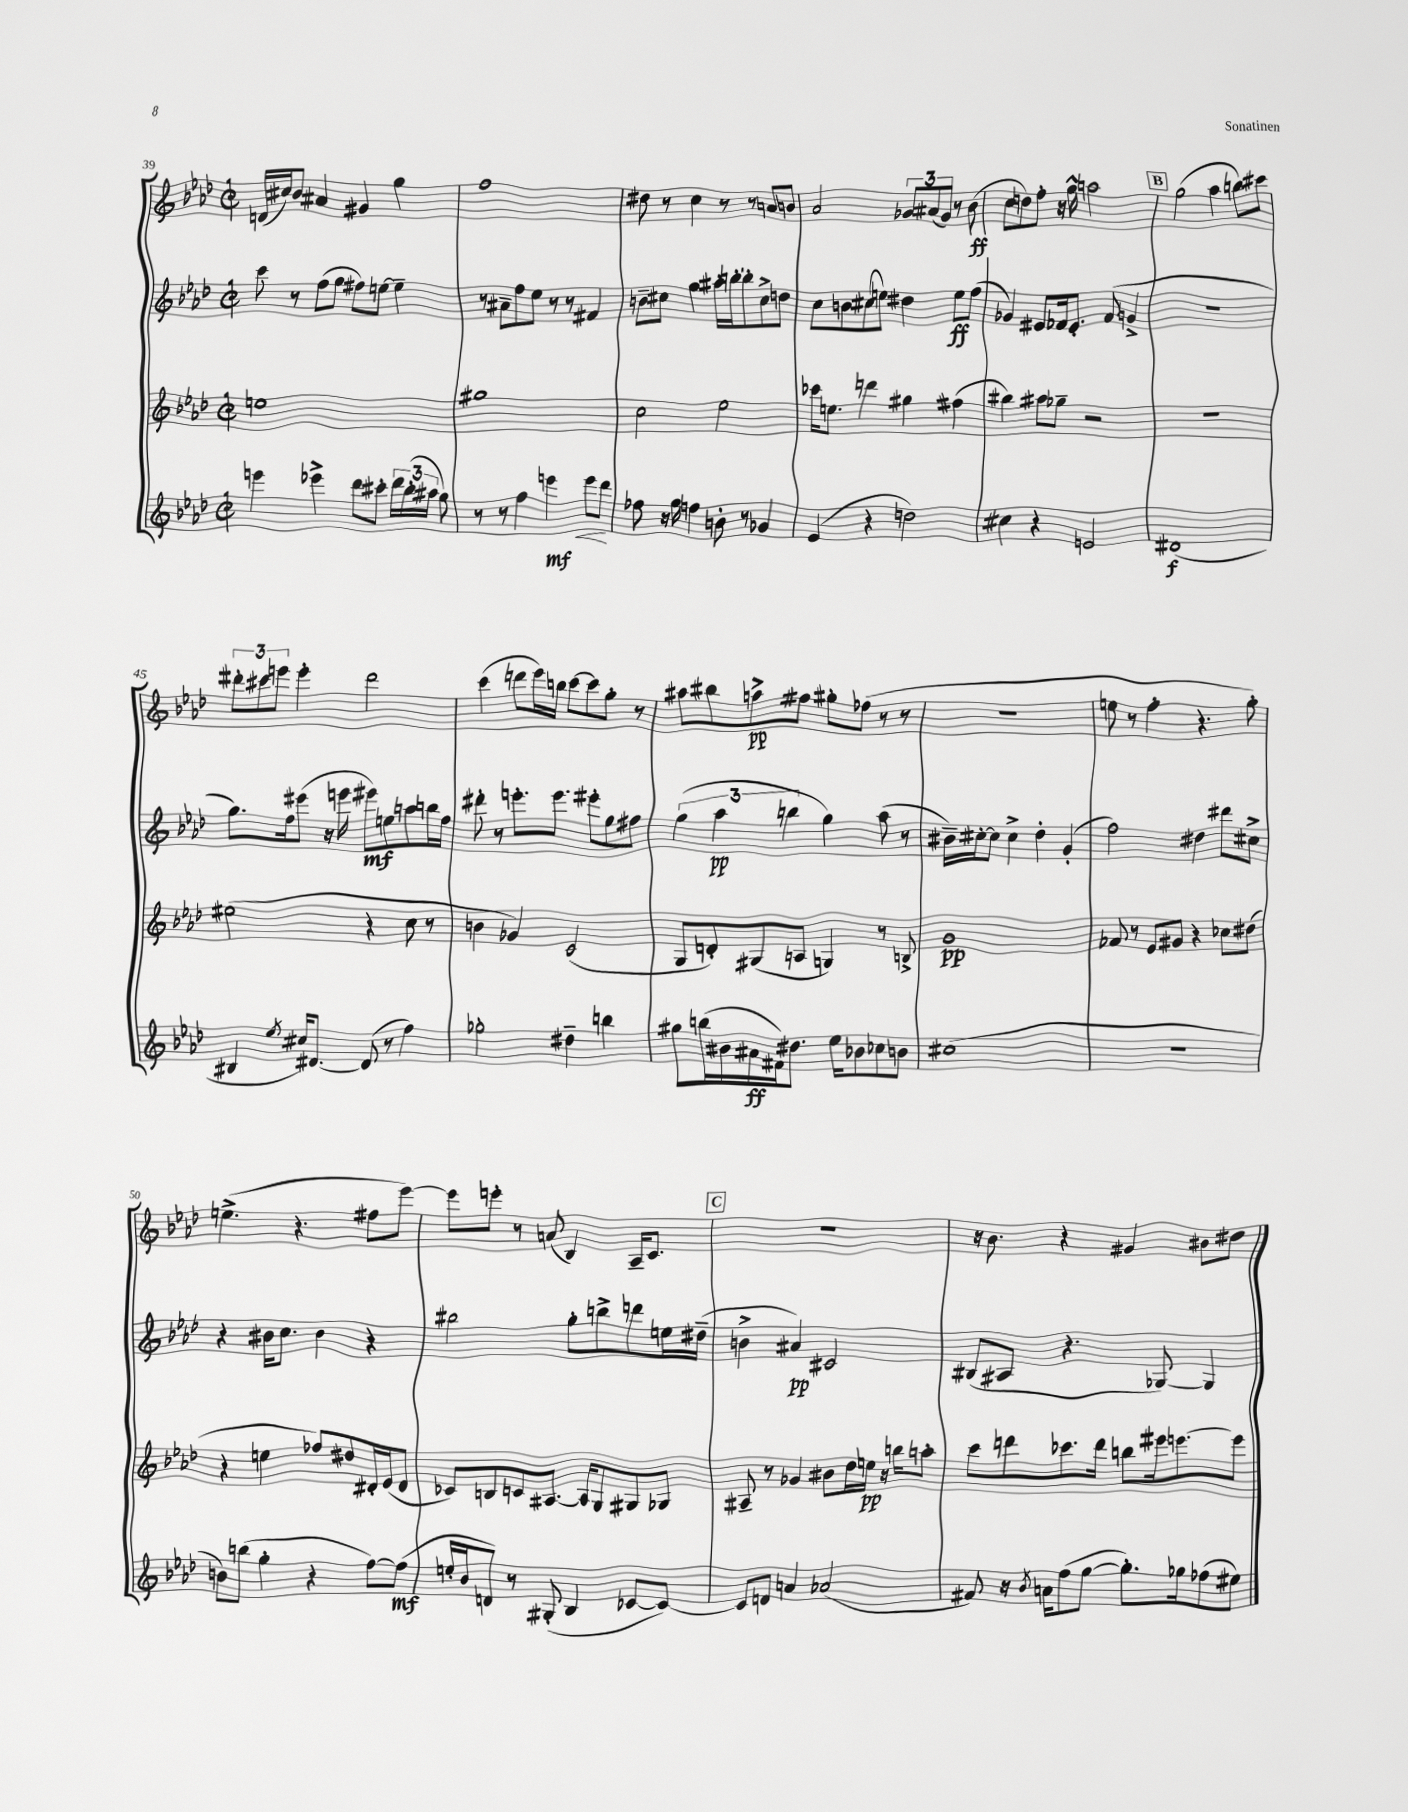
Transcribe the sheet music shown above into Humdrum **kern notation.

**kern	**dynam	**kern	**dynam	**kern	**dynam	**kern	**dynam
*part4	*part4	*part3	*part3	*part2	*part2	*part1	*part1
*staff4	*staff4	*staff3	*staff3	*staff2	*staff2	*staff1	*staff1
*clefG2	*	*clefG2	*	*clefG2	*	*clefG2	*
*k[b-e-a-d-]	*	*k[b-e-a-d-]	*	*k[b-e-a-d-]	*	*k[b-e-a-d-]	*
*M2/2	*	*M2/2	*	*M2/2	*	*M2/2	*
*met(c|)	*	*met(c|)	*	*met(c|)	*	*met(c|)	*
=39	=39	=39	=39	=39	=39	=39	=39
4eeen\	.	1een	.	8ccc\	.	(16dn/LL	.
.	.	.	.	.	.	16cc#X/J)	.
.	.	.	.	8r	.	8b-/J	.
4eee-X^\	.	.	.	(8ff\L	.	4a#X/	.
.	.	.	.	8gg\J	.	.	.
8ddd-\L	.	.	.	8ff#X\L)	.	4g#X/	.
8ccc#X'\J	.	.	.	[8een\J	.	.	.
24ddd-\LL	.	.	.	4ee~\]	.	4gg\	.
(24bb-'\	.	.	.	.	.	.	.
24aa#X\JJ	.	.	.	.	.	.	.
8gg\)	.	.	.	.	.	.	.
=40	=40	=40	=40	=40	=40	=40	=40
8r	.	1gg#X	.	8r	.	1ff	.
8r	.	.	.	8a#X~\L	.	.	.
4ff\	.	.	.	8ff\	.	.	.
.	.	.	.	8ee-\J	.	.	.
!	!LO:HP:b	!	!	!	!	!	!
4eeen\	< mf	.	.	8r	.	.	.
.	.	.	.	8r	.	.	.
8eee\L	.	.	.	4f#X/	.	.	.
8ddd-\J	.	.	.	.	.	.	.
.	[	.	.	.	.	.	.
=41	=41	=41	=41	=41	=41	=41	=41
8ff-X\	.	2cc\	.	8bn~\L	.	8dd#X\	.
16r	.	.	.	8cc#X\J	.	8r	.
16gg\	.	.	.	.	.	.	.
4ffn\	.	.	.	4gg\	.	4cc\	.
8bn'\	.	2ee-\	.	16aa#X'\LL	.	8r	.
.	.	.	.	[16bbn'\J	.	.	.
8r	.	.	.	8bb'\]	.	8r	.
4g-X/	.	.	.	8cc#^\	.	8an/L	.
.	.	.	.	8ddn\J	.	8bn/J	.
=42	=42	=42	=42	=42	=42	=42	=42
(4e-/	.	16ccc-X\KL	.	8cc\L	.	2a-/	.
.	.	8.een\J	.	.	.	.	.
.	.	.	.	8bn\	.	.	.
4r	.	4dddn\	.	(8cc#X\	.	.	.
.	.	.	.	8een\J)	.	.	.
2ddn\)	.	4gg#X\	.	4dd#X\	.	12g-X/L	.
.	.	.	.	.	.	(12a#X/	.
.	.	.	.	.	.	12g-/J)	.
.	.	(4ff#X\	.	8ee\L	ff	8r	.
.	.	.	.	(8ff\J	.	(8b-\	ff
=43	=43	=43	=43	=43	=43	=43	=43
4cc#X\	.	4bb#X\)	.	4g-X/)	.	8cc\L	.
.	.	.	.	.	.	8ddn\)	.
4r	.	8aa#X\L	.	8e#X/L	.	8ff'\J	.
.	.	8gg-X~\J	.	16f-X/k	.	16r	.
.	.	.	.	8.e#'/J	.	16gg^^\	.
2en/	.	2r	.	.	.	2aan\	.
.	.	.	.	(8f-/	.	.	.
.	.	.	.	4gn^/	.	.	.
!!LO:REH:place=s1:t=B
=44	=44	=44	=44	=44	=44	=44	=44
(1d#X	f	1r	.	1r	.	(2gg\	.
.	.	.	.	.	.	4aa-\	.
.	.	.	.	.	.	8bbn\L)	.
.	.	.	.	.	.	8ccc#X\J	.
!!LO:LB:g=z
=45	=45	=45	=45	=45	=45	=45	=45
4B#X/	.	(2ee#X\	.	8.gg\L)	.	12ddd#X'\L	.
.	.	.	.	.	.	12ccc#X\	.
.	.	.	.	.	.	12eeen\J	.
.	.	.	.	16ff\k	.	.	.
8qee-/	.	.	.	.	.	.	.
16cc#X/KL)	.	.	.	(8eee#X\J	.	4eee'\	.
[8.d#X/J	.	.	.	.	.	.	.
.	.	.	.	16r	.	.	.
.	.	.	.	16eeen\	.	.	.
(8d#/]	.	4r	.	8eee#X\L)	mf	2ddd#\	.
8r	.	.	.	8een\	.	.	.
4ff\)	.	8cc\	.	8aan\	.	.	.
.	.	8r	.	16bbn\L	.	.	.
.	.	.	.	16ff\JJ	.	.	.
=46	=46	=46	=46	=46	=46	=46	=46
2gg-X'\	.	4bn\	.	8ddd#X'\	.	(4ccc\	.
.	.	.	.	8r	.	.	.
.	.	4g-X/)	.	8.eeen'\L	.	8dddn\L	.
.	.	.	.	.	.	16eee-\L)	.
.	.	.	.	8.eee\J	.	16bbn\JJ	.
4dd#X~\	.	(2c/	.	.	.	[8ccc\L	.
.	.	.	.	8eee#X'\L	.	8ccc\]	.
4bbn\	.	.	.	8gg\	.	8gg'\J	.
.	.	.	.	8ff#X\J	.	8r	.
=47	=47	=47	=47	=47	=47	=47	=47
8gg#X\L	.	8G/L	.	(6gg\	.	8aa#X\L	.
(16bbn\L	.	8dn'/)	.	.	.	8bb#X\	.
.	.	.	.	6aa-\	pp	.	.
16b#X\	.	.	.	.	.	.	.
16a#X\	ff	(8G#X/	.	.	.	8aan^\	pp
16f#X\J)	.	.	.	.	.	.	.
.	.	.	.	6bbn\	.	.	.
8.dd#X\J	.	8An/J	.	.	.	8ff#X\J	.
.	.	4Gn/)	.	4gg\)	.	8gg#X'\L	.
16ee-\KL	.	.	.	.	.	.	.
8b-X\	.	.	.	.	.	(8ff-X\J	.
8cc-X\	.	8r	.	(8aa-\	.	8r	.
8bn\J	.	8Bn^/	.	8r	.	8r	.
=48	=48	=48	=48	=48	=48	=48	=48
(1cc#X	.	1g	pp	16b#X~\LL)	.	1r	.
.	.	.	.	[16cc#X'\J	.	.	.
.	.	.	.	8cc#\J]	.	.	.
.	.	.	.	4cc#^\	.	.	.
.	.	.	.	4dd-'\	.	.	.
.	.	.	.	(4g'/	.	.	.
=49	=49	=49	=49	=49	=49	=49	=49
1r	.	8f-X/	.	2ff\)	.	8een\	.
.	.	8r	.	.	.	8r	.
.	.	8e-/L	.	.	.	4ff'\	.
.	.	8g#X/J	.	.	.	.	.
.	.	4r	.	4dd#X\	.	4.r	.
.	.	8cc-X\L	.	8ddd#X\L	.	.	.
.	.	(8dd#X\J	.	8cc#X^\J	.	8gg'\)	.
!!LO:LB:g=z
=50	=50	=50	=50	=50	=50	=50	=50
8bn\L)	.	4r	.	4r	.	(4.een^\	.
(8bbn\J	.	.	.	.	.	.	.
4gg'\	.	4een\	.	16b#X\KL	.	.	.
.	.	.	.	8.cc\J	.	.	.
.	.	.	.	.	.	4.r	.
4r	.	8ff-X/L)	.	4b#\	.	.	.
.	.	8dd#X/	.	.	.	.	.
[8ff\L)	.	16d#X'/L	.	4r	.	8ff#X\L	.
.	.	(16e-/J	.	.	.	.	.
(8ff\J]	mf	8d#/J	.	.	.	[8eee-\J)	.
=51	=51	=51	=51	=51	=51	=51	=51
16een'/LL	.	8c-X/L)	.	2bb#X\	.	8eee-\L]	.
16b-/J	.	.	.	.	.	.	.
8dn/J)	.	8Bn/	.	.	.	8eeen'\J	.
8r	.	8cn/	.	.	.	8r	.
(8G#X'/	.	[8.A#X/J	.	.	.	(8an/	.
4B-/	.	.	.	8gg'\L	.	4B-/)	.
.	.	16A#/KL]	.	.	.	.	.
.	.	8G/	.	8bbn^\	.	.	.
[8c-X/L	.	8G#X/	.	8dddn\	.	16A-~/KL	.
.	.	.	.	.	.	8.c/J	.
8c-/J_)	.	8G-X/J	.	16een\L	.	.	.
.	.	.	.	(16dd#X~\JJ	.	.	.
!!LO:REH:place=s1:t=C
=52	=52	=52	=52	=52	=52	=52	=52
8c-/L]	.	8A#X~/	.	4bn^\	.	1r	.
8dn/J	.	8r	.	.	.	.	.
4an/	.	4g-X/	.	4a#X/)	pp	.	.
(2a-X/	.	8b#X\L	.	2c#X/	.	.	.
.	.	16dd-\L	.	.	.	.	.
.	.	16een\JJ	pp	.	.	.	.
.	.	16r	.	.	.	.	.
.	.	16bbn\KL	.	.	.	.	.
.	.	8aan'\J	.	.	.	.	.
=53	=53	=53	=53	=53	=53	=53	=53
8f#X/)	.	8ccc\L	.	(8B#X/L	.	16r	.
.	.	.	.	.	.	8.b-\	.
16r	.	8dddn\	.	8A#X/J	.	.	.
8qb-/	.	.	.	.	.	.	.
16an\KL	.	.	.	.	.	.	.
(8ff\	.	8.ccc-X\	.	4.r	.	4r	.
[8gg\J	.	.	.	.	.	.	.
.	.	16ddd\Jk	.	.	.	.	.
8.gg'\L])	.	8bbn\L	.	.	.	4g#X/	.
.	.	16eee#X\k	.	[8G-X/)	.	.	.
16gg-X\k	.	[8.eeen\	.	.	.	.	.
(8ff-X\	.	.	.	4G-/]	.	8b#X\L	.
8ee#X\J)	.	8eee\J]	.	.	.	8dd#X\J	.
==	==	==	==	==	==	==	==
*-	*-	*-	*-	*-	*-	*-	*-
